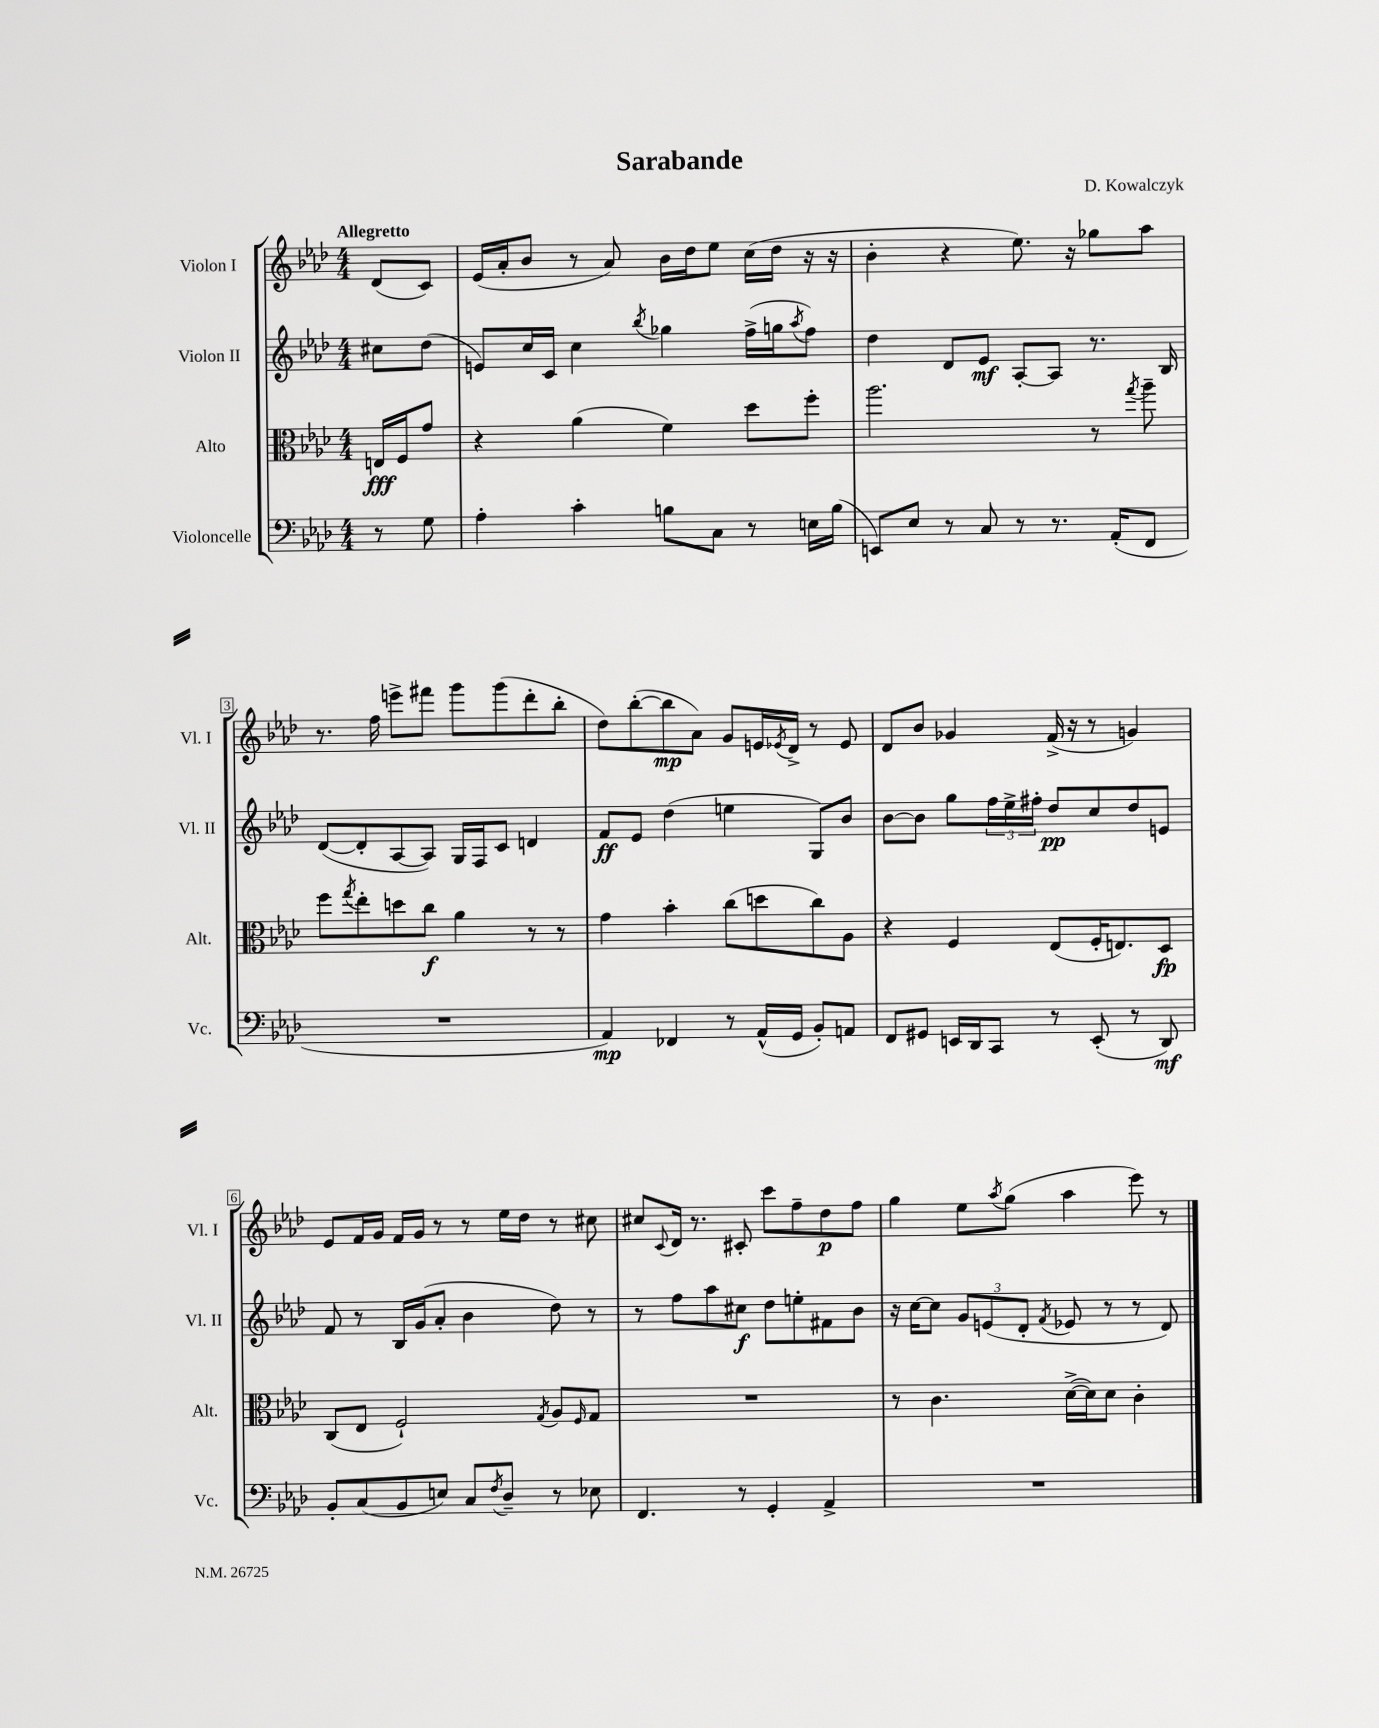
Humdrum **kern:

**kern	**dynam	**kern	**dynam	**kern	**dynam	**kern	**dynam
*part4	*part4	*part3	*part3	*part2	*part2	*part1	*part1
*staff4	*staff4	*staff3	*staff3	*staff2	*staff2	*staff1	*staff1
*I"Violoncelle	*	*I"Alto	*	*I"Violon II	*	*I"Violon I	*
*I'Vc.	*	*I'Alt.	*	*I'Vl. II	*	*I'Vl. I	*
*clefF4	*	*clefC3	*	*clefG2	*	*clefG2	*
*k[b-e-a-d-]	*	*k[b-e-a-d-]	*	*k[b-e-a-d-]	*	*k[b-e-a-d-]	*
*M4/4	*	*M4/4	*	*M4/4	*	*M4/4	*
=	=	=	=	=	=	=	=
!	!	!	!	!	!	!LO:TX:a:B:t=Allegretto	!
8r	.	16En/LL	fff	8cc#X\L	.	(8d-/L	.
.	.	16F/J	.	.	.	.	.
8G\	.	8g/J	.	(8dd-\J	.	8c/J)	.
=1	=1	=1	=1	=1	=1	=1	=1
4A-'\	.	4r	.	8en/L)	.	(16e-/LL	.
.	.	.	.	.	.	16a-'/J	.
.	.	.	.	16cc/L	.	8b-/J	.
.	.	.	.	16c/JJ	.	.	.
4c'\	.	(4a-\	.	4cc\	.	8r	.
.	.	.	.	.	.	8a-/)	.
.	.	.	.	8qbb-/	.	.	.
8Bn\L	.	4f\)	.	4gg-X\	.	16b-\LL	.
.	.	.	.	.	.	16dd-\J	.
8C\J	.	.	.	.	.	8ee-\J	.
8r	.	8dd-\L	.	(16ff^\LL	.	(16cc\LL	.
.	.	.	.	16ggn\J	.	16dd-\JJ	.
.	.	.	.	8qaa-/	.	.	.
16En\LL	.	8ff'\J	.	8ff\J)	.	16r	.
(16B\JJ	.	.	.	.	.	16r	.
=2	=2	=2	=2	=2	=2	=2	=2
8EEn/L)	.	2.aa-\	.	4dd-\	.	4b-'\	.
8E-/J	.	.	.	.	.	.	.
8r	.	.	.	8d-/L	.	4r	.
8C/	.	.	.	8e-/J	mf	.	.
8r	.	.	.	[8A-'/L	.	8.ee-\)	.
8.r	.	.	.	8A-/J]	.	.	.
.	.	.	.	.	.	16r	.
.	.	8r	.	8.r	.	8gg-X\L	.
(16AA-'/KL	.	.	.	.	.	.	.
.	.	8qgg/	.	.	.	.	.
8FF/J	.	8aa-~\	.	.	.	8aa-\J	.
.	.	.	.	16B-/	.	.	.
!!LO:LB:g=z
=3	=3	=3	=3	=3	=3	=3	=3
1r	.	8ff\L	.	([8d-/L	.	8.r	.
.	.	8qgg/	.	.	.	.	.
.	.	8ee-'\	.	8d-'/]	.	.	.
.	.	.	.	.	.	16ff\	.
.	.	8ddn\	.	[8A-/	.	8eeen^\L	.
.	.	8cc\J	f	8A-/J])	.	8fff#X\J	.
.	.	4a-\	.	16G/LL	.	8ggg\L	.
.	.	.	.	16F/J	.	.	.
.	.	.	.	8c/J	.	(8ggg\	.
.	.	8r	.	4dn/	.	8ddd-'\	.
.	.	8r	.	.	.	8bb-'\J	.
=4	=4	=4	=4	=4	=4	=4	=4
4AA-/)	mp	4g\	.	8f/L	ff	8dd-\L)	.
.	.	.	.	8e-/J	.	([8bb-'\	.
4FF-X/	.	4b-'\	.	(4dd-\	.	8bb-\]	mp
.	.	.	.	.	.	8a-\J)	.
8r	.	(8cc\L	.	4een\	.	8g/L	.
(16AA-^^/LL	.	8ddn\	.	.	.	16en/L	.
.	.	.	.	.	.	8qe-X/	.
16GG/JJ	.	.	.	.	.	16d-^/JJ	.
8BB-'/L)	.	8cc\)	.	8G/L)	.	8r	.
8AAn/J	.	8A-\J	.	8b-/J	.	8e-/	.
=5	=5	=5	=5	=5	=5	=5	=5
8FF/L	.	4r	.	[8b-\L	.	8d-/L	.
8GG#X/J	.	.	.	8b-\J]	.	8b-/J	.
16EEn/LL	.	4F/	.	8gg\L	.	4g-X/	.
16DD-/J	.	.	.	.	.	.	.
8CC/J	.	.	.	24ff\L	.	.	.
.	.	.	.	24ee-^\	.	.	.
.	.	.	.	24ff#X'\JJ	.	.	.
8r	.	(8E-/L	.	8dd-/L	pp	(16f^/	.
.	.	.	.	.	.	16r	.
(8EE'/	.	16F'/K	.	8cc/	.	8r	.
.	.	8.En/)	.	.	.	.	.
8r	.	.	.	8dd-/	.	4gn/)	.
8DD-/)	mf	8D-/J	fp	8en/J	.	.	.
!!LO:LB:g=z
=6	=6	=6	=6	=6	=6	=6	=6
8BB-'/L	.	(8C/L	.	8f/	.	8e-/L	.
(8C/	.	8E-/J	.	8r	.	16f/L	.
.	.	.	.	.	.	16g/JJ	.
8BB-/	.	2F`/)	.	16B-/LL	.	16f/LL	.
.	.	.	.	(16g/J	.	16g/JJ	.
8En/J)	.	.	.	8a-'/J	.	8r	.
8C/L	.	.	.	4b-\	.	8r	.
8qF/	.	.	.	.	.	.	.
8D-~/J	.	.	.	.	.	16ee-\LL	.
.	.	.	.	.	.	16dd-\JJ	.
.	.	8qG/	.	.	.	.	.
8r	.	8A-/L	.	8dd-\)	.	8r	.
.	.	16qqF/	.	.	.	.	.
8E-X\	.	8G/J	.	8r	.	8cc#X\	.
=7	=7	=7	=7	=7	=7	=7	=7
4.FF/	.	1r	.	8r	.	8cc#X/L	.
.	.	.	.	.	.	8qqc/	.
.	.	.	.	8ff\L	.	16d-/Jk	.
.	.	.	.	.	.	8.r	.
.	.	.	.	8aa-\	.	.	.
8r	.	.	.	8cc#X\J	f	8c#X'/	.
4GG'/	.	.	.	8dd-\L	.	8ccc\L	.
.	.	.	.	8een'\	.	8ff~\	.
4AA-^/	.	.	.	8f#X\	.	8dd-\	p
.	.	.	.	8b-\J	.	8ff\J	.
=8	=8	=8	=8	=8	=8	=8	=8
1r	.	8r	.	16r	.	4gg\	.
.	.	.	.	[16cc\KL	.	.	.
.	.	4.c\	.	8cc\J]	.	.	.
.	.	.	.	12g/L	.	8ee-\L	.
.	.	.	.	(12en/	.	.	.
.	.	.	.	.	.	8qaa-/	.
.	.	.	.	.	.	(8gg\J	.
.	.	.	.	12d-'/J	.	.	.
.	.	.	.	8qf/	.	.	.
.	.	([16d-^\LL	.	8e-X/	.	4aa-\	.
.	.	16d-\J])	.	.	.	.	.
.	.	8d-\J	.	8r	.	.	.
.	.	4c'\	.	8r	.	8eee-\)	.
.	.	.	.	8d-/)	.	8r	.
==	==	==	==	==	==	==	==
*-	*-	*-	*-	*-	*-	*-	*-
